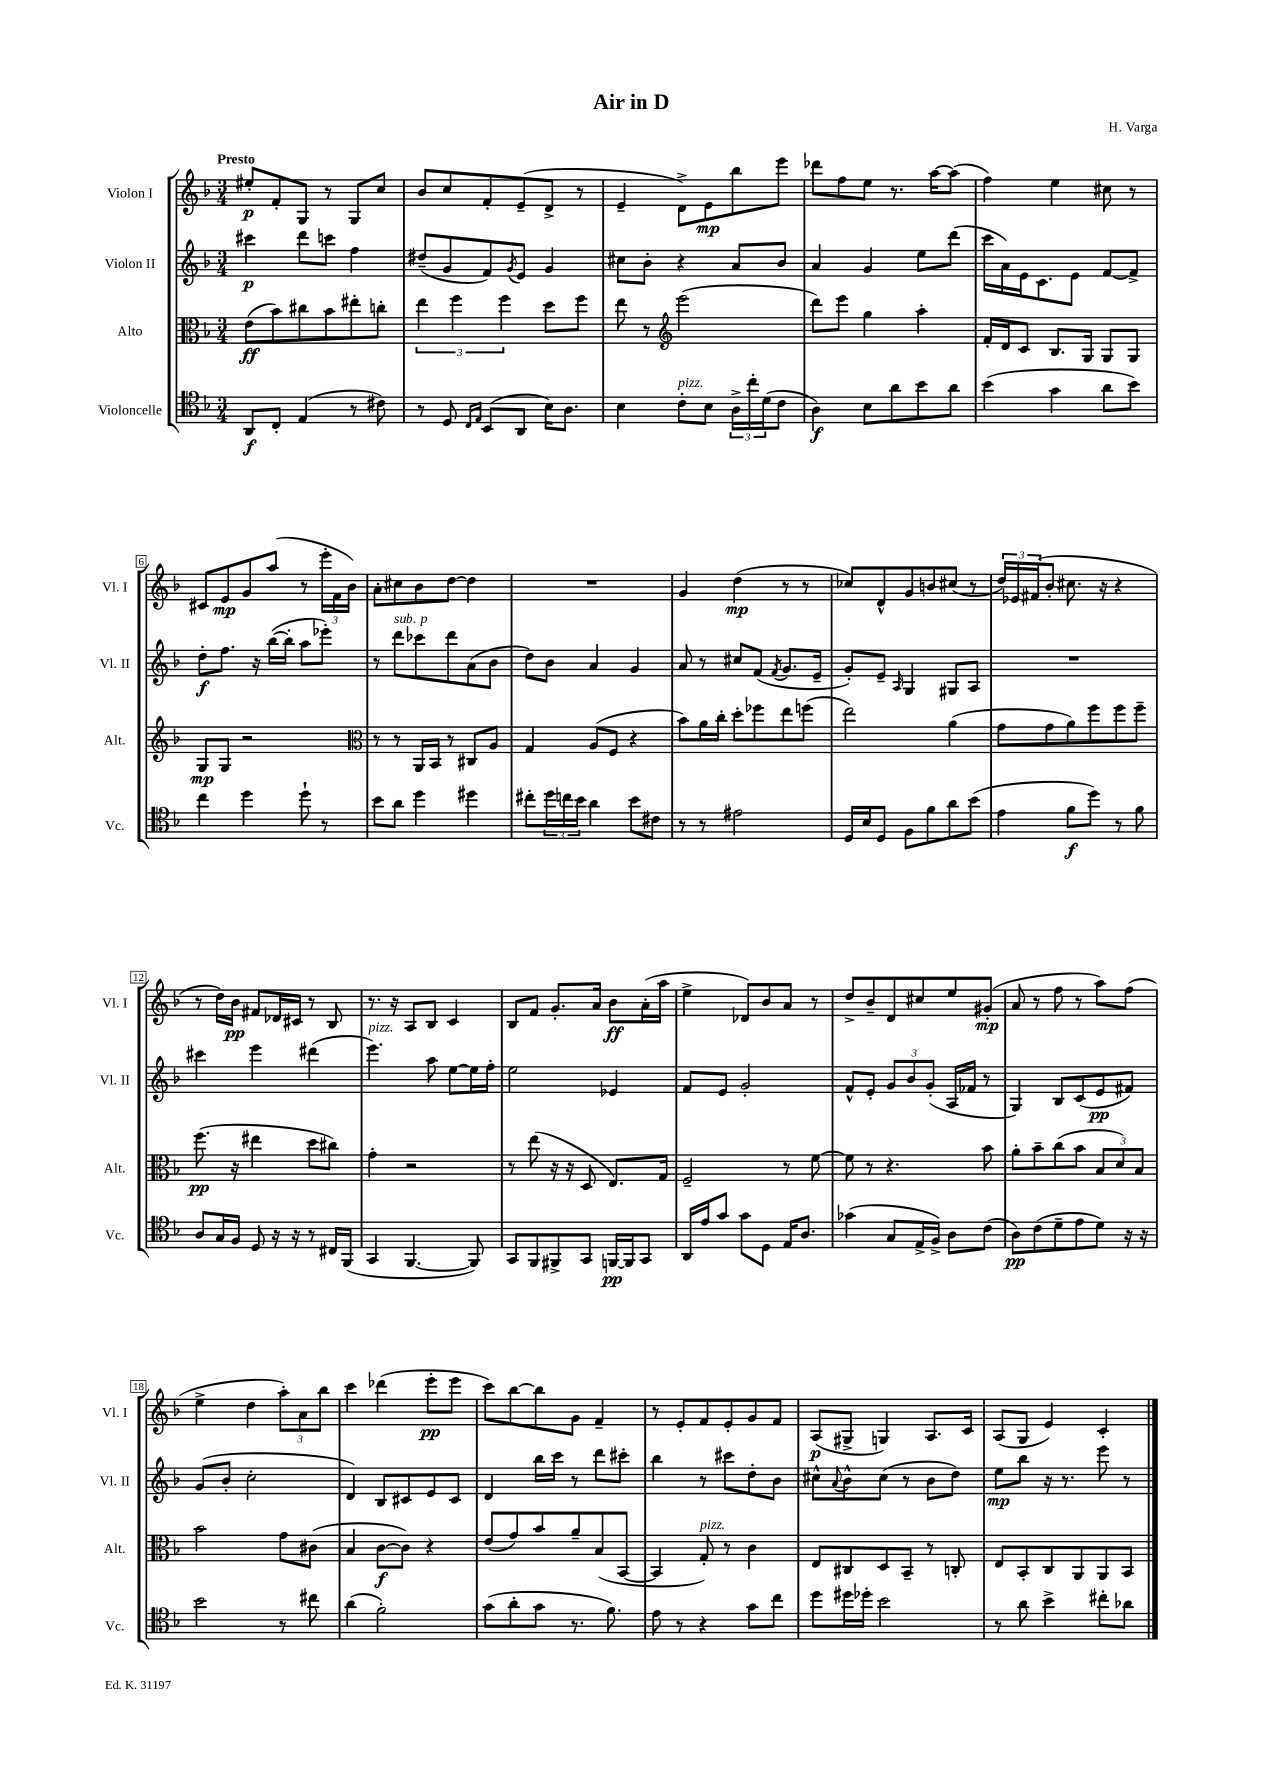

**kern	**kern	**kern	**kern
*staff4	*staff3	*staff2	*staff1
*clefC4	*clefC3	*clefG2	*clefG2
*k[b-]	*k[b-]	*k[b-]	*k[b-]
*M3/4	*M3/4	*M3/4	*M3/4
8AA	(8e	4ccc#	8ee#'
8C'	8b-)	.	8f'
(4E	8cc#	8ddd	8G
.	8b-	8ccc	8r
8r	8ee#'	4ff	8G
8c#)	8cc'	.	8cc
=	=	=	=
8r	6ee	(8dd#~	8b-
8D	.	8g	8cc
.	6ff	.	.
16qqC	.	.	.
16qqE	.	.	.
(8BB-	.	8f)	8f'
.	6ff	.	.
.	.	8qg	.
8AA	.	8e	(8e~
16B-)	8dd	4g	8d^
8.A	.	.	.
.	8ff	.	8r
=	=	=	=
4B-	8ee	8cc#	4e~
.	8r	8b-'	.
*	*clefG2	*	*
8c'	(2eee	4r	8d^)
8B-	.	.	8e
24A^	.	8a	8bb-
24cc'	.	.	.
(24d	.	.	.
8c	.	8b-	8eee
=	=	=	=
4A)	8ddd)	4a	8ddd-
.	8eee	.	8ff
8B-	4gg	4g	8ee
8a	.	.	8.r
8b-	4aa'	8ee	.
.	.	.	[16aa
8a	.	(8ddd	(8aa]
=	=	=	=
(4b-	16f'	16ccc	4ff)
.	16d	16a)	.
.	8c	16e	.
.	.	8.c	.
4g	8.B-	.	4ee
.	.	8e	.
.	16G	.	.
8a	8G	[8f	8cc#
8b-)	8G	8f^]	8r
=	=	=	=
4cc	8G	8dd'	8c#
.	8G	8.ff	8e
4dd	2r	.	8g
.	.	16r	.
.	.	([16bb-	(8aa
.	.	16bb-']	.
8dd`	.	8aa	8r
8r	.	8eee-')	24eee'
.	.	.	24f
.	.	.	24b-)
=	=	=	=
*	*clefC3	*	*
8b-	8r	8r	8a'
8a	8r	8ddd	8cc#
4dd	16AA	8ccc-	8b-
.	16BB-	.	.
.	8r	8ddd	[8dd
4dd#	8C#	(8a	4dd]
.	8A	8b-	.
=	=	=	=
8cc#'	4G	8dd)	2.r
24dd	.	8b-	.
24cc	.	.	.
24b-	.	.	.
4a	(8A	4a	.
.	8F	.	.
8b-	4r	4g	.
8c#	.	.	.
=	=	=	=
8r	8b-)	8a	4g
8r	16a	8r	.
.	16cc'	.	.
2e#	8dd'	8cc#	(4dd
.	8ff-	(8f	.
.	.	8qf	.
.	8ee	8.g	8r
.	(8ff	.	8r
.	.	16e~	.
=	=	=	=
16D	2ee)	8g')	8cc-)
16B-	.	.	.
8D	.	8e~	8d^^
.	.	16qqA	.
8F	.	4G	8g
8f	.	.	8b
8a	(4a	8G#	(8cc#
(8b-	.	8A	8r
=	=	=	=
4e	8g	2.r	24dd)
.	.	.	24e-
.	.	.	(24f#
.	8g	.	8b-'
8f	8a)	.	8.cc#
8dd)	8ff	.	.
.	.	.	16r
8r	8ff	.	4r
8f	8ff~	.	.
=	=	=	=
8A	(8.ff	4ccc#	8r
16G	.	.	16dd)
16F	16r	.	16b-
8D	4ee#	4eee	8f#
16r	.	.	16d-
16r	.	.	16c#
8r	8dd	(4ddd#	8r
16C#	8cc#)	.	8B-
(16FF	.	.	.
=	=	=	=
4GG	4g'	4.eee)	8.r
.	.	.	16r
[4.FF	2r	.	8A
.	.	8aa	8B-
.	.	[8ee	4c
8FF])	.	16ee]	.
.	.	16ff'	.
=	=	=	=
8GG	8r	2ee	8B-
8FF	(8ee	.	8f
8FF#^	16r	.	8.g'
.	16r	.	.
8GG	8D	.	.
.	.	.	16a
[16FF	8.E)	4e-	8b-
16FF]	.	.	.
8GG	.	.	(16a'
.	16G	.	16aa
=	=	=	=
16AA	2F~	8f	4ee^
16e	.	.	.
8g	.	8e	.
8g	.	2g'	8d-)
8D	.	.	8b-
16E	8r	.	8a
8.A	.	.	.
.	[8f	.	8r
=	=	=	=
(4g-	8f]	8f^^	8dd^
.	8r	8e'	8b-~
8G	4.r	12g	8d
.	.	12b-	.
16E^	.	.	8cc#
.	.	(12g'	.
16F^)	.	.	.
8A	.	16A	8ee
.	.	16f-	.
(8c	8b-	8r	(8g#'
=	=	=	=
8A)	8a'	4G)	8a
(8c	8b-~	.	8r
8d~	(8cc	8B-	8ff
8e	8b-	(8c	8r
8d)	12B-	8e	8aa)
.	12d)	.	.
16r	.	8f#)	(8ff
.	12B-	.	.
16r	.	.	.
=	=	=	=
2b-	2b-	(8g	4ee^
.	.	8b-'	.
.	.	2cc'	4dd
8r	8g	.	12aa')
.	.	.	12a
8cc#	(8c#	.	.
.	.	.	12bb-
=	=	=	=
(4a	4B-	4d)	4ccc
2f')	[8c	8B-	(4ddd-
.	8c])	8c#	.
.	4r	8e	8eee'
.	.	8c#	8eee
=	=	=	=
(8g	(8e	4d	8ccc)
8a'	8g)	.	[8bb-
8g	8b-	16bb-	8bb-]
.	.	16ccc	.
8.r	8a~	8r	8g
.	(8B-	8ddd	4f~
8.f)	.	.	.
.	[8BB-	8ccc#'	.
=	=	=	=
8e	4BB-]	4bb-	8r
8r	.	.	8e'
4r	8G')	8r	8f
.	8r	8ccc#	8e'
8g	4c	8dd'	8g
8cc	.	8b-	8f
=	=	=	=
8dd	8E	8cc#^^	(8A
.	.	8qqa	.
16dd#	8C#	8b-^^	8G#^
16dd-'	.	.	.
2b-	8D	(8cc#	4G)
.	8BB-~	8r	.
.	8r	8b-	8.A
.	8C'	8dd)	.
.	.	.	16c
=	=	=	=
8r	8E	8ee	(8A
8a	8BB-'	8bb-	8G
4b-^	8C	16r	4e)
.	.	8.r	.
.	8AA	.	.
8cc#'	8AA	8eee	4c'
8a-	8BB-	8r	.
==	==	==	==
*-	*-	*-	*-
